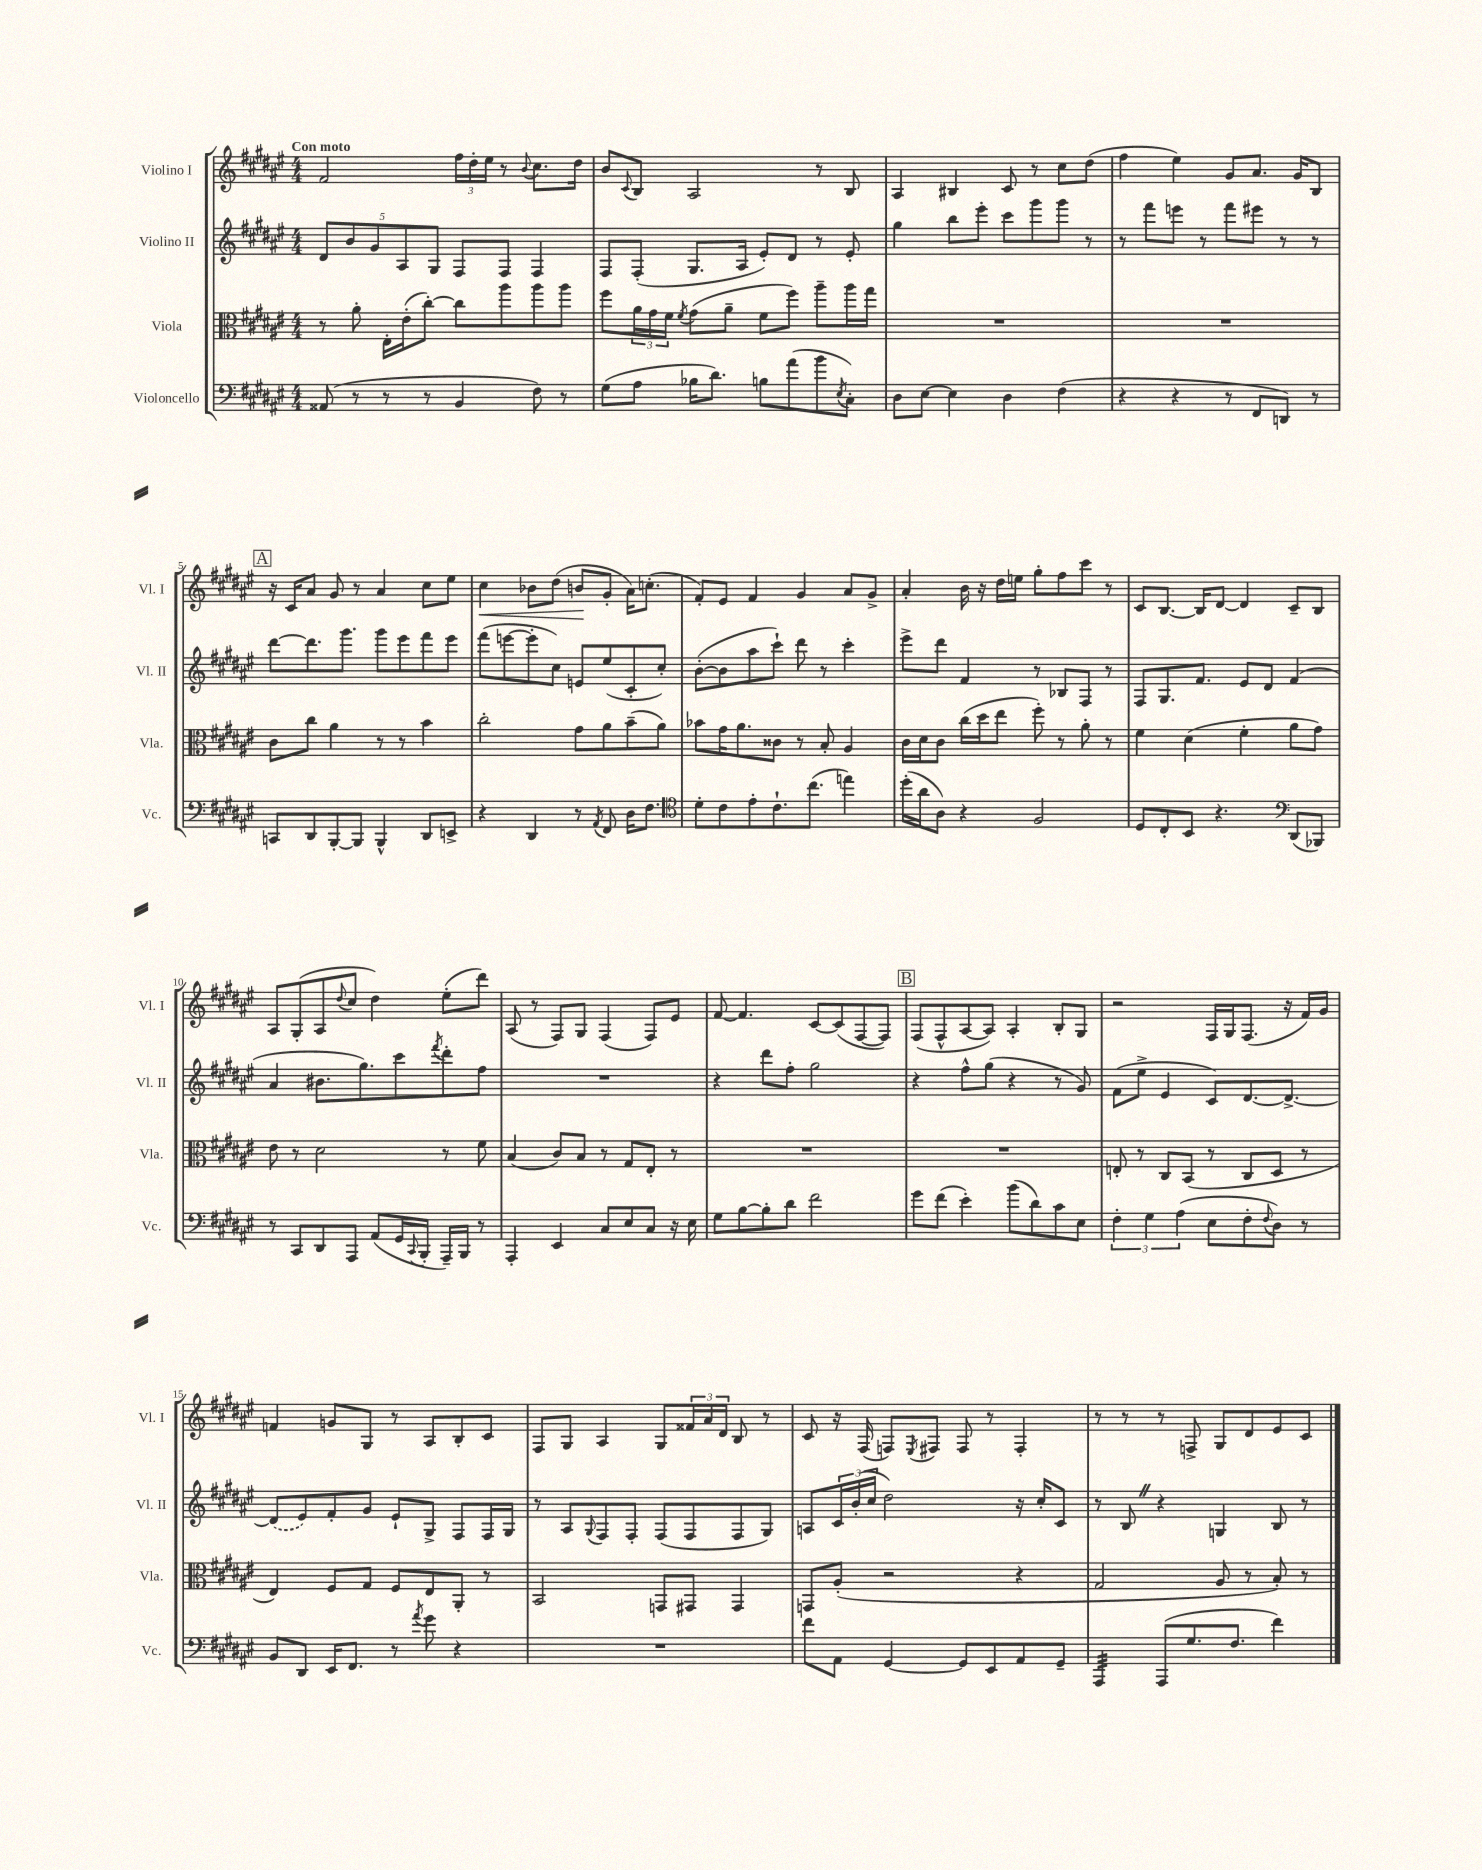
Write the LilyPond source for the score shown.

<<
\new StaffGroup <<
\new Staff = "s0" \with { instrumentName = "Violino I" shortInstrumentName = "Vl. I" } {
    \clef treble \key fis \major \numericTimeSignature \time 4/4 \tempo "Con moto"
    fis'2 \tuplet 3/2 { fis''16 dis''16-. eis''16 } r8 \appoggiatura { b'8 } cis''8. dis''16 |
    b'8 \appoggiatura { cis'8 } b8 ais2 r8 b8 |
    ais4 bis4 cis'8 r8 cis''8 dis''8( |
    fis''4 eis''4) gis'8 ais'8. gis'16 b8 |
    \mark \markup { \box "A" } r16 cis'16 ais'8 gis'8 r8 ais'4 cis''8 eis''8 |
    cis''4\< bes'8 dis''8( b'8\! gis'8-. ais'16) c''8.-.( |
    fis'8-.) eis'8 fis'4 gis'4 ais'8 gis'8-> |
    ais'4-. b'16 r16 dis''16 e''16 gis''8-. fis''8 cis'''8 r8 |
    cis'8 b8.~ b16 dis'8~ dis'4 cis'8-- b8 |
    ais8 gis8-.( ais8 \appoggiatura { dis''8 } cis''8 dis''4) eis''8-.( dis'''8) |
    ais8( r8 fis8) gis8 fis4( fis8) eis'8 |
    fis'8~ fis'4. cis'8~ cis'8( fis8~ fis8) |
    \mark \markup { \box "B" } fis8( fis8-^ ais8~ ais8) ais4-. b8-. gis8 |
    r2 fis16 gis16 fis8.( r16 fis'16) gis'16 |
    f'4 g'8 gis8 r8 ais8 b8-. cis'8 |
    fis8 gis8 ais4 gis8 \tuplet 3/2 { fisis'16 ais'16 dis'16 } b8 r8 |
    cis'8 r16 fis16( f8) \acciaccatura { eis8 } fis8 fis8 r8 fis4-. |
    r8 r8 r8 f8-> gis8 dis'8 eis'8 cis'8 \bar "|." |
}
\new Staff = "s1" \with { instrumentName = "Violino II" shortInstrumentName = "Vl. II" } {
    \clef treble \key fis \major \numericTimeSignature \time 4/4
    \tuplet 5/4 { dis'8 b'8 gis'8 ais8 gis8 } fis8 fis8 fis4 |
    fis8 fis8-.( gis8. ais16 eis'8-.) dis'8 r8 eis'8-. |
    gis''4 b''8 eis'''8-. cis'''8 gis'''8 gis'''8 r8 |
    r8 fis'''8 e'''8 r8 fis'''8 eis'''8 r8 r8 |
    \mark \markup { \box "A" } dis'''8~ dis'''8. gis'''8. gis'''8 eis'''8 fis'''8 eis'''8 |
    fis'''8( e'''8~ e'''8-. cis''8) e'8 eis''8( cis'8-. cis''8-.) |
    b'8~-.( b'8 ais''8 cis'''8-!) dis'''8 r8 cis'''4-. |
    eis'''8-> dis'''8 fis'4 r8 bes8 fis8 r8 |
    fis8 gis8. fis'8. eis'8 dis'8 fis'4( |
    ais'4 bis'8. gis''8.) cis'''8 \acciaccatura { fis'''8 } dis'''8-. fis''8 |
    R1 |
    r4 dis'''8 fis''8-. gis''2 |
    \mark \markup { \box "B" } r4 fis''8-^ gis''8( r4 r8 gis'8) |
    fis'8( eis''8-> eis'4 cis'8) dis'8.~ dis'8.~-> |
    \once \slurDashed dis'8( eis'8) fis'8-. gis'8 eis'8-! gis8-> fis8 fis16 gis16 |
    r8 ais8 \appoggiatura { gis8 } fis8 fis8-. fis8( fis8 fis8 gis8) |
    a8 \tuplet 3/2 { cis'16 b'16-.( cis''16 } dis''2) r16 cis''16-. cis'8 |
    r8 b8 \once \override BreathingSign.text = \markup { \musicglyph "scripts.caesura.straight" } \breathe r4 g4 b8 r8 \bar "|." |
}
\new Staff = "s2" \with { instrumentName = "Viola" shortInstrumentName = "Vla." } {
    \clef alto \key fis \major \numericTimeSignature \time 4/4
    r8 ais'8-. eis16-. eis'16-.( cis''8~-.) cis''8 ais''8 ais''8 ais''8 |
    fis''8 \tuplet 3/2 { ais'16 gis'16 fis'16 } \acciaccatura { fis'8 } gis'8( ais'8-- fis'8 fis''8) ais''8-- ais''16 gis''16 |
    R1 |
    R1 |
    \mark \markup { \box "A" } cis'8 cis''8 ais'4 r8 r8 b'4 |
    cis''2-. gis'8 ais'8 b'8--( ais'8) |
    bes'8 gis'16 ais'8. cisis'8 r8 b8-. ais4 |
    cis'16 dis'16 cis'8 cis''16( dis''16 eis''8 fis''8-.) r8 ais'8-. r8 |
    fis'4 dis'4( fis'4-. ais'8 gis'8) |
    eis'8 r8 dis'2 r8 fis'8 |
    b4( cis'8) b8 r8 gis8 eis8-. r8 |
    R1 |
    \mark \markup { \box "B" } R1 |
    e8-. r8 cis8 b,8( r8 cis8 dis8 r8 |
    eis4) fis8 gis8 fis8 eis8 ais,8-. r8 |
    b,2 g,8 gis,8 gis,4 |
    g,8 ais8-.( r2 r4 |
    gis2 ais8 r8 b8-.) r8 \bar "|." |
}
\new Staff = "s3" \with { instrumentName = "Violoncello" shortInstrumentName = "Vc." } {
    \clef bass \key fis \major \numericTimeSignature \time 4/4
    aisis,8( r8 r8 r8 b,4 fis8) r8 |
    gis8( ais8 bes16 dis'8.) b8 ais'8( b'8 \acciaccatura { eis8 } cis8-.) |
    dis8 eis8~ eis4 dis4 fis4( |
    r4 r4 r8 fis,8 d,8) r8 |
    \mark \markup { \box "A" } c,8 dis,8 b,,8~-. b,,8 b,,4-^ dis,8 e,8-> |
    r4 dis,4 r8 \acciaccatura { ais,8 } fis,8 dis16 fis8. |
    \clef tenor dis'8-. cis'8 eis'8-. cis'8.-! cis''8.( e''4) |
    dis''16-.( ais'16 ais8) r4 fis2 |
    dis8 cis8-. b,8 r4. \clef bass dis,8( bes,,8) |
    r8 cis,8 dis,8 ais,,8 ais,8( gis,16 \appoggiatura { cis,8 } b,,16-. ais,,16--) b,,16 r8 |
    ais,,4-. eis,4 cis8 eis8 cis8 r16 eis16 |
    gis8 b8~ b8-. dis'8 fis'2 |
    \mark \markup { \box "B" } gis'8 fis'8( eis'4-.) b'8( dis'8) cis'8 eis8 |
    \tuplet 3/2 { fis4-. gis4 ais4( } eis8 fis8-. \appoggiatura { fis8 } dis8) r8 |
    b,8 dis,8 eis,16 fis,8. r8 \acciaccatura { ais'8 } gis'8 r4 |
    R1 |
    fis'8 ais,8 gis,4~ gis,8 eis,8 ais,8 gis,8-- |
    ais,,4:32 ais,,8( gis8. fis8. fis'4) \bar "|." |
}
>>
>>
